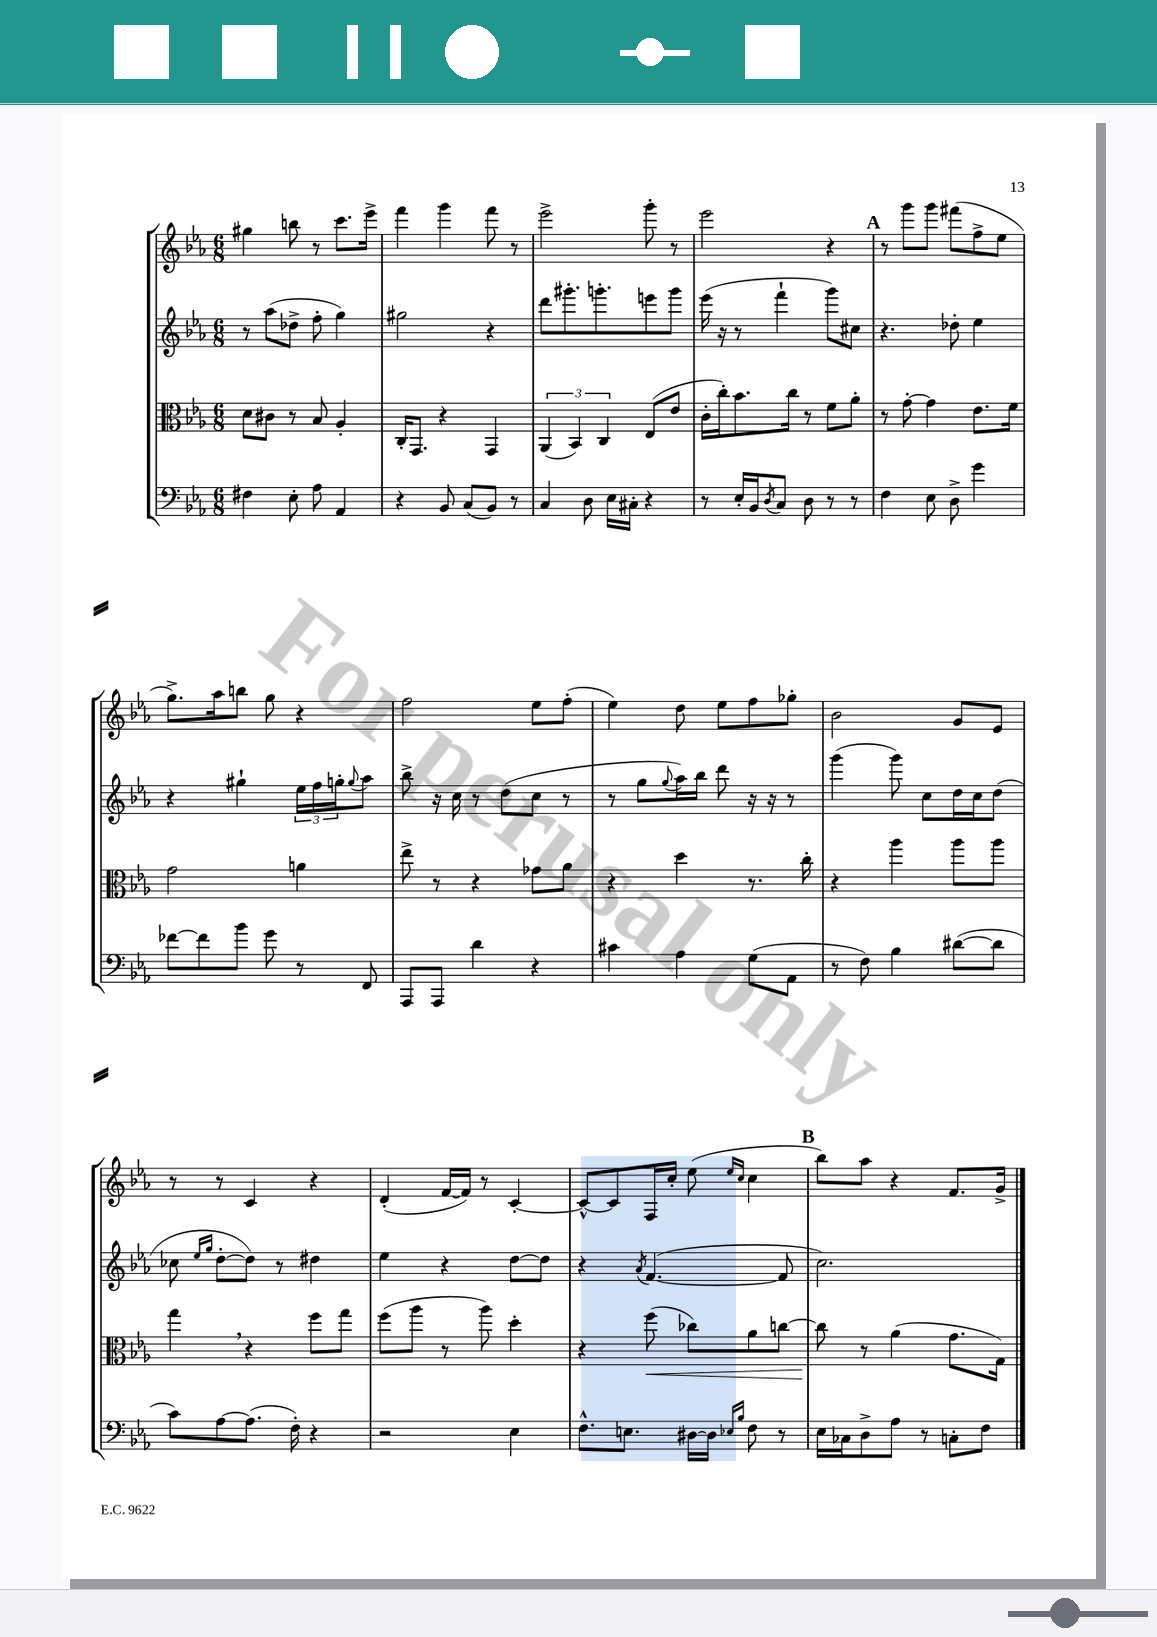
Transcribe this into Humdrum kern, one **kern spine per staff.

**kern	**kern	**kern	**kern
*staff4	*staff3	*staff2	*staff1
*clefF4	*clefC3	*clefG2	*clefG2
*k[b-e-a-]	*k[b-e-a-]	*k[b-e-a-]	*k[b-e-a-]
*M6/8	*M6/8	*M6/8	*M6/8
4F#\	8d\L	8r	4gg#\
.	8c#\J	(8aa-\L	.
8E-'\	8r	8dd-^\J	8bb\
8A-\	8B-/	8ff'\	8r
4AA-/	4A-'/	4gg\)	8.ccc\L
.	.	.	16eee-^\Jk
=	=	=	=
4r	16C'/LK	2gg#\	4fff\
.	8.GG/J	.	.
8BB-/	4r	.	4ggg\
(8C/L	.	.	.
8BB-/J)	4GG/	4r	8fff\
8r	.	.	8r
=	=	=	=
4C/	(6AA-/	8ddd\L	2eee-^\
.	.	8.ggg#'\	.
.	6BB-/)	.	.
8D\	.	.	.
.	.	8.ggg'\	.
.	6C/	.	.
16E-\LL	.	.	.
16C#'\JJ	.	.	.
4r	(8E-/L	8eee\	8ggg'\
.	8e-/J	8ggg\J	8r
=	=	=	=
8r	16c'\LL	(16eee-\	2eee-\
.	16cc'\J)	16r	.
16E-'/LL	8.b-\	8r	.
16BB-/J	.	.	.
8qD/	.	.	.
8C/J	.	4fff`\	.
.	16cc\Jk	.	.
8D\	8r	.	.
8r	8f\L	8ggg\L)	4r
8r	8a-'\J	8cc#\J	.
=	=	=	=
4F\	8r	4.r	8r
.	[8g'\	.	8ggg\L
8E-\	4g\]	.	8ggg\J
8D^\	.	8dd-'\	(8fff#\L
4g\	8.e-\L	4ee-\	8ff^\
.	.	.	8ee-\J
.	16f\Jk	.	.
=	=	=	=
[8f-\L	2g\	4r	8.gg^\L)
8f-\]	.	.	.
.	.	.	16aa-\k
8b-\J	.	4gg#`\	8bb\J
8g\	.	.	8gg\
8r	4a\	24ee-\LL	4r
.	.	24ff\	.
.	.	24gg'\J	.
.	.	8qqgg/	.
8FF/	.	8aa-\J	.
=	=	=	=
8AAA-/L	8ee-^\	8bb-^\	2ff\
8AAA-/J	8r	16r	.
.	.	16cc\	.
4d\	4r	8r	.
.	.	(8dd\L	.
4r	8g-\L	8cc\J	8ee-\L
.	8a-\J	8r	(8ff'\J
=	=	=	=
4c#\	4r	8r	4ee-\)
.	.	8gg\L	.
.	.	8qqgg/	.
4A-\	4dd\	16aa-\L)	8dd\
.	.	16bb-\JJ	.
.	.	8ddd\	8ee-\L
(8G\L	8.r	16r	8ff\
.	.	16r	.
8AA-\J	.	8r	8gg-'\J
.	16cc'\	.	.
=	=	=	=
8r	4r	(4ggg\	2b-\
8F\)	.	.	.
4B-\	4aa-\	8ggg\)	.
.	.	8cc\L	.
([8d#\L	8aa-\L	16dd\L	8g/L
.	.	16cc\J	.
8d#\]J	8aa-\J	(8dd\J	8e-/J
=	=	=	=
8c\L)	4gg\	8cc-\	8r
.	.	16qqee-/LL	.
.	.	16qqgg/JJ	.
[8A-\	.	[8dd'\L	8r
(8.A-\]J	4r	8dd\]J)	4c/
.	.	8r	.
16F'\)	.	.	.
4r	8ff\L	4dd#\	4r
.	8gg\J	.	.
=	=	=	=
2r	(8ff\L	4ee-\	(4d'/
.	8aa-\J	.	.
.	8r	4r	[16f/LL
.	.	.	16f/]JJ)
.	8aa-\)	.	8r
4E-\	4dd'\	[8dd\L	[4c'/
.	.	8dd\]J	.
=	=	=	=
8.F^^\L	4r	4r	8c^^/_L
.	.	.	8c/]
8.E\J	.	.	.
.	.	8qa-/	.
.	(8ff\	([4.f/	16F/L
.	.	.	16cc'/JJ
[16D#\LL	8cc-\L)	.	(8ee-\
16D#\]JJ	.	.	.
16qqE-/LL	.	.	16qqee-/LL
16qqB-/JJ	.	.	16qqcc/JJ
8F\	8a-\	.	4cc\
8r	[8cc\J	8f/]	.
=	=	=	=
16E-\LL	8cc\]	2.cc\)	8bb-\L)
16C-\J	.	.	.
8D^\	8r	.	8aa-\J
8A-\J	(4a-\	.	4r
8r	.	.	.
8C'\L	8.g\L	.	8.f/L
8F\J	.	.	.
.	16G\Jk)	.	16g^/Jk
==	==	==	==
*-	*-	*-	*-
